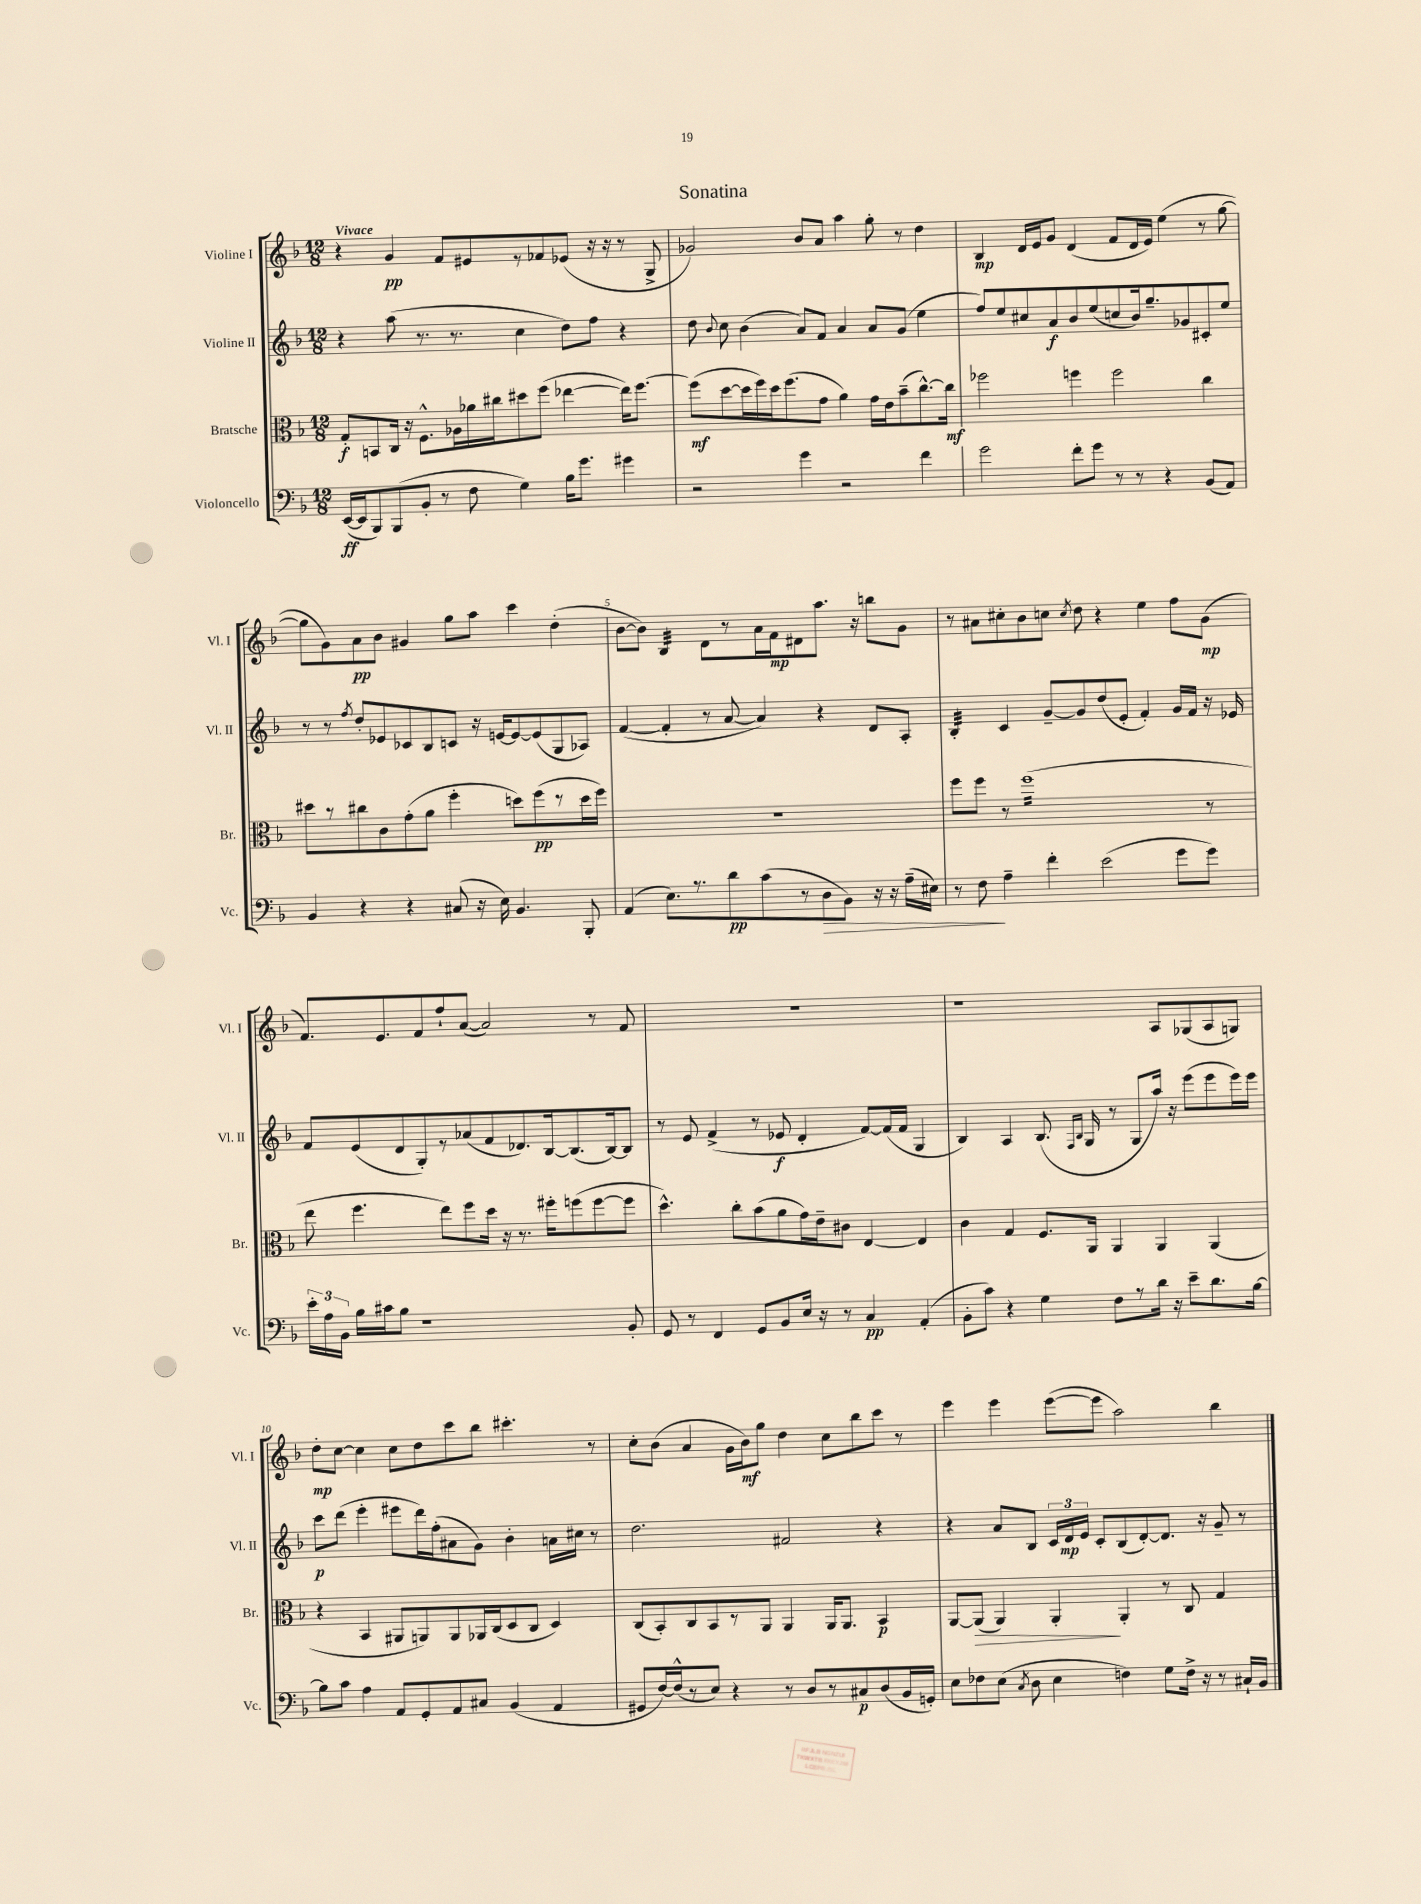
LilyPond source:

\header { title = "Sonatina" }
<<
\new StaffGroup <<
\new Staff = "s0" \with { instrumentName = "Violine I" shortInstrumentName = "Vl. I" } {
    \clef treble \key f \major \numericTimeSignature \time 12/8 \tempo "Vivace"
    \autoBeamOff r4 g'4\pp f'8[ eis'8 r8 fes'8 ees'8]( r16 r16 r8 g8-> |
    ges'2) bes'8[ a'8] a''4 g''8-. r8 d''4 |
    bes4\mp d'16[ e'16 g'8] d'4( f'8[ d'16 e'16]) e''4( r8 g''8~ |
    g''8[ g'8) a'8\pp bes'8] gis'4 g''8[ a''8] c'''4 d''4-.( |
    bes'8[~ bes'8]) bes4:32 d'8[ r8 a'16 f'16\mp dis'8 a''8.] r16 b''8[ g'8] |
    r8 ais'8[ cis''8-. bes'8 c''8] \acciaccatura { c''8 } d''8 r4 e''4 f''8[ g'8]\mp( |
    f'8.[) e'8. f'8 f''8-! a'8]~( a'2) r8 f'8 |
    R1. |
    r1 a8[ ges8( a8 g8]) |
    d''8[-.\mp c''8]~ c''4 c''8[ d''8 c'''8 bes''8] cis'''4.-. r8 |
    c''8[-. bes'8]( a'4 g'16[ bes'16\mf) g''8] d''4 c''8[ bes''8 c'''8] r8 |
    e'''4 e'''4 e'''8[~( e'''8] a''2) bes''4 \bar "|." |
}
\new Staff = "s1" \with { instrumentName = "Violine II" shortInstrumentName = "Vl. II" } {
    \clef treble \key f \major \numericTimeSignature \time 12/8
    \autoBeamOff r4 a''8( r8. r8. c''4 d''8[) f''8] r4 |
    d''8 \appoggiatura { bes'8 } c''8 bes'4( a'8[) f'8] a'4 a'8[ g'8]( e''4 |
    f''8[) e''8 cis''8 a'8\f bes'8 e''8( c''8 bes'16) g''8.-- ges'8 cis'8-. e''8] |
    r8 r8 \acciaccatura { f''8 } d''8[-. ees'8 ces'8 bes8 c'8] r16 e'16[~ e'8~ e'8( g8 aes8]) |
    f'4~( f'4-. r8 a'8~ a'4) r4 d'8[ a8]-. |
    bes4:32-. c'4 g'8[~-- g'8 d''8( e'8]-. f'4-.) g'16[ f'16] r16 ees'16 |
    f'8[ e'8( d'8 g8-.) r8 aes'8( f'8 des'8.) bes16~ bes8.( bes16~) bes8] |
    r8 e'8 f'4->( r8 ees'8\f d'4-. f'8[~) f'16( f'16] g4 |
    bes4) a4 bes8.( \grace { f16[ bes16] } g16 r8 g8[ a''16]) r16 e'''8[( e'''8 e'''16) e'''16] |
    c'''8[\p d'''8]( e'''4-. eis'''8[ d'''16) f''16-.( ais'8 g'8]) bes'4-. a'16[ cis''16] r8 |
    d''2. fis'2 r4 |
    r4 a'8[ bes8] \tuplet 3/2 { c'16[ d'16\mp e'16] } c'8[-. bes8( d'8~-.) d'8.] r16 g'8-- r8 \bar "|." |
}
\new Staff = "s2" \with { instrumentName = "Bratsche" shortInstrumentName = "Br." } {
    \clef alto \key f \major \numericTimeSignature \time 12/8
    \autoBeamOff g8[-.\f b,8 c16] r16 f8.[-^ aes16 aes'16 cis''16 dis''8 f''8]( ees''4~ ees''16[) f''8.]~ |
    f''8[\mf( d''8~ d''16 f''16) d''16 f''8.( g'8] a'4) g'16[ e'16 bes'8--( c''8.~-^) c''16]\mf |
    fes''2 f''4 f''2 c''4 |
    dis''8[ r8 cis''8 c'8 g'8-.( a'8] f''4-. d''8[) f''8\pp( r8 d''16 f''16]) |
    R1. |
    f''8[ f''8] r8 f''1:16( r8 |
    e''8 f''4. e''8[) f''8 d''16] r16 r8. fis''16[-. f''8( f''8~ f''8] |
    d''4.-^) c''8[-. bes'8( a'8 g'16) e'16-- cis'8] e4~ e4 |
    c'4 g4 f8.[ a,16] a,4 a,4 a,4( |
    r4 bes,4 ais,8[ a,8) a,8 aes,16 c16( d8 c8] d4) |
    c8[( bes,8-.) c8 bes,8 r8 a,8] a,4 a,16[ a,8.] bes,4\p |
    a,8[~ a,8]\>( a,4) a,4-.\! a,4-. r8 c8 g4 \bar "|." |
}
\new Staff = "s3" \with { instrumentName = "Violoncello" shortInstrumentName = "Vc." } {
    \clef bass \key f \major \numericTimeSignature \time 12/8
    \autoBeamOff e,16[~\ff( e,16 bes,,8) bes,,8( bes,8]-. r8 f8 g4) bes16[ g'8.] gis'4 |
    r2 g'4 r2 f'4 |
    g'2 f'8[-. g'8] r8 r8 r4 bes,8[( a,8]) |
    bes,4 r4 r4 cis8( r16 e16) bes,4. bes,,8-. |
    a,4( e8.[) r8. d'8\pp c'8( r8 d8\> bes,8]) r16 r16 a16[--( eis16]) |
    r8 f8\! a4-- f'4-. e'2( g'8[ g'8]) |
    \tuplet 3/2 { e'16[-. a16 bes,16] } bes16[ cis'16 bes8] r1 bes,8-. |
    g,8 r8 f,4 g,8[ bes,8 e16] r16 r8 c4\pp a,4-.( |
    bes,8[-. c'8]) r4 g4 f8[ r8 d'16] r16 e'8[-- d'8. bes16]~ |
    bes8[ c'8] a4 a,8[ g,8-. a,8 cis8] bes,4( a,4 |
    gis,8[ f16~) f16-^( r8 e8]) r4 r8 d8[ r8 cis8\p d8( bes,16 g,16]-.) |
    e8[ fes8 e8]( \acciaccatura { c8 } d8 e4 f4) g8[ f16]-> r16 r8 cis16[-! bes,16] \bar "|." |
}
>>
>>
\layout { \context { \Score \override BarNumber.break-visibility = ##(#f #t #t) barNumberVisibility = #(every-nth-bar-number-visible 5) } }
